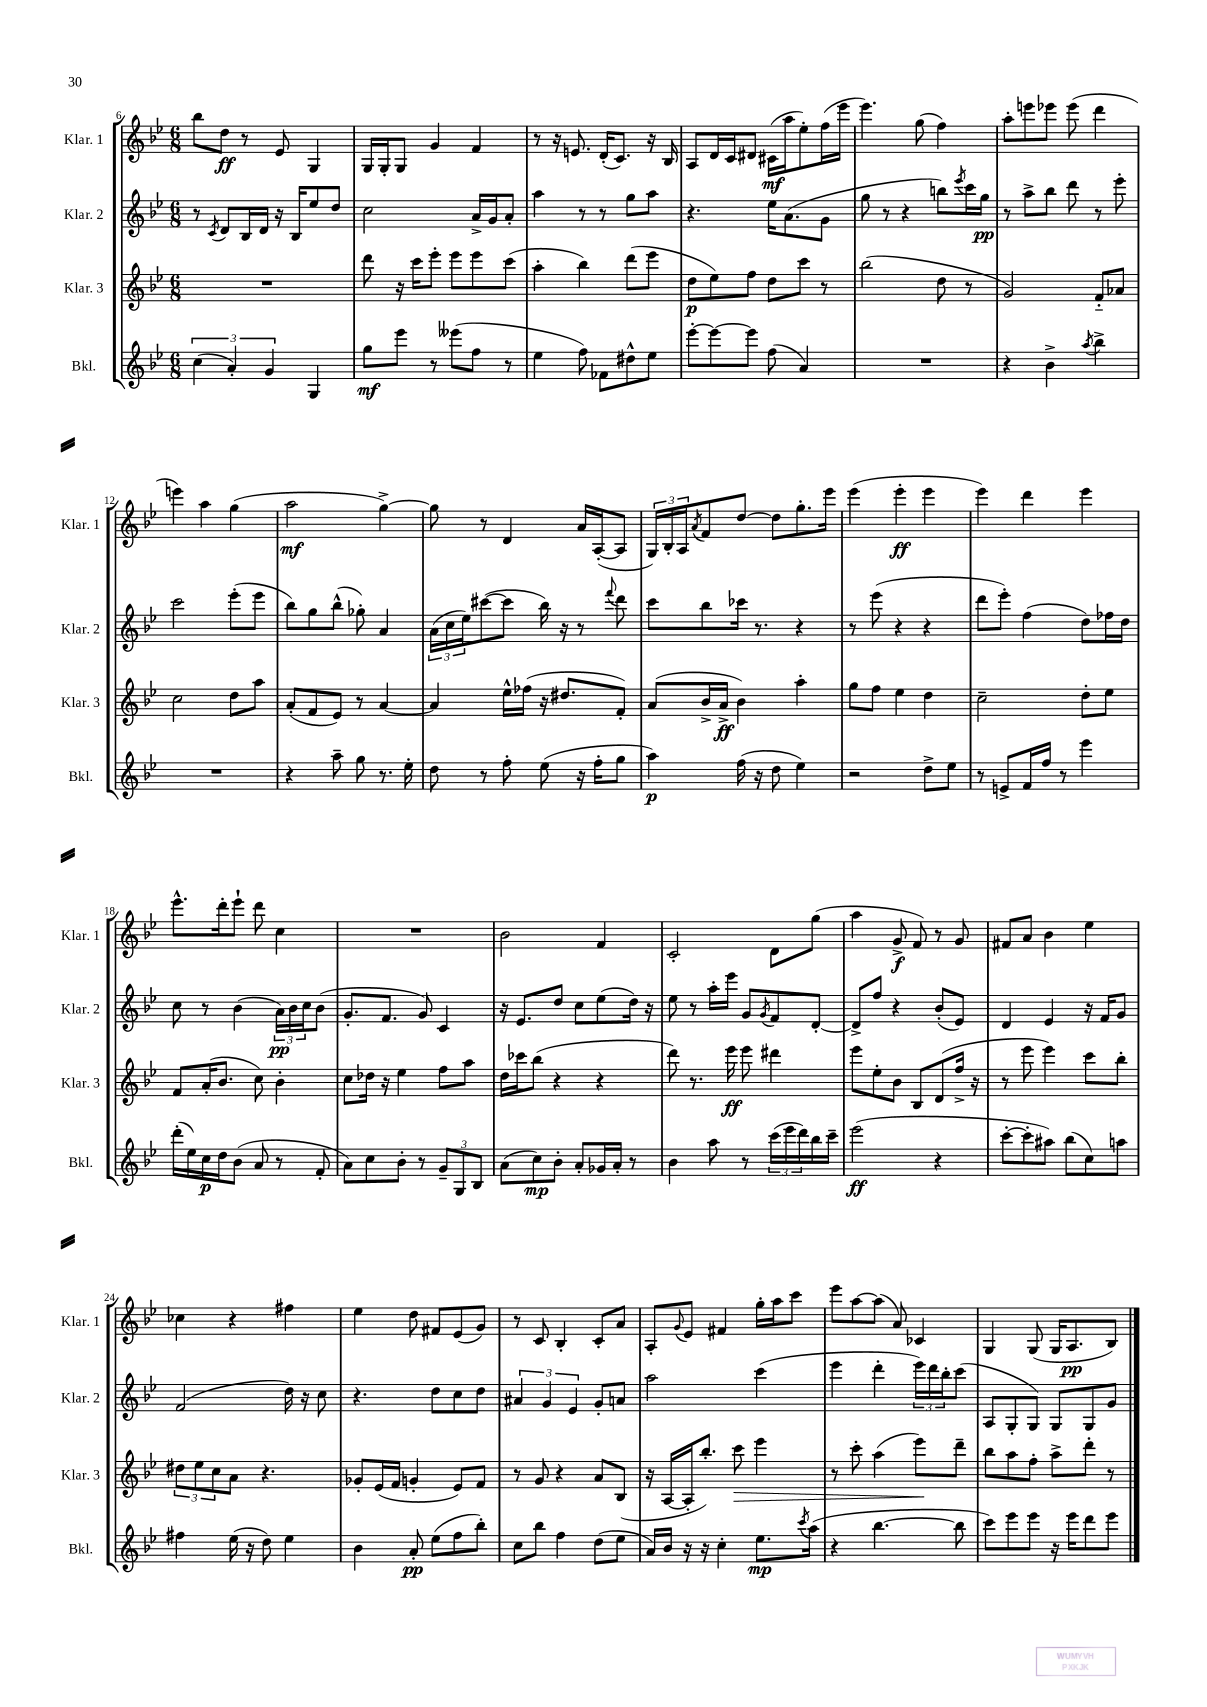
<<
\new StaffGroup <<
\new Staff = "s0" \with { instrumentName = "Klar. 1" shortInstrumentName = "Klar. 1" } {
    \clef treble \key bes \major \numericTimeSignature \time 6/8
    bes''8 d''8\ff r8 ees'8 g4 |
    g16 g16-. g8 g'4 f'4 |
    r8 r16 e'8. d'16-.( c'8.) r16 bes16 |
    a8 d'16 c'16 dis'8 cis'16\mf( a''16 ees''8-.) f''16( ees'''16 |
    ees'''4.) g''8( f''4) |
    a''8-. e'''8 ees'''8 ees'''8( d'''4 |
    e'''4) a''4 g''4( |
    a''2\mf g''4~->) |
    g''8 r8 d'4 a'16 a16~-.( a8 |
    \tuplet 3/2 { g16) bes16-. a16 } \acciaccatura { a'8 } f'8 d''8~ d''8 g''8.-. ees'''16 |
    ees'''4( ees'''4-.\ff ees'''4 |
    ees'''4) d'''4 ees'''4 |
    ees'''8.-^ d'''16-. ees'''8-! d'''8 c''4 |
    R2. |
    bes'2 f'4 |
    c'2-. d'8 g''8( |
    a''4 g'8->\f f'8) r8 g'8 |
    fis'8 a'8 bes'4 ees''4 |
    ces''4 r4 fis''4 |
    ees''4 d''8 fis'8 ees'8( g'8) |
    r8 c'8 bes4-. c'8-. a'8 |
    a8-. \appoggiatura { g'8 } ees'8 fis'4 g''16-. a''16 c'''8 |
    ees'''8 a''8~ a''8( a'8) ces'4 |
    g4 g8( g16 a8.\pp bes8) \bar "|." |
}
\new Staff = "s1" \with { instrumentName = "Klar. 2" shortInstrumentName = "Klar. 2" } {
    \clef treble \key bes \major \numericTimeSignature \time 6/8
    r8 \acciaccatura { c'8 } d'8 bes16 d'16 r16 bes16 ees''8 d''8 |
    c''2 a'16-> g'16 a'8-. |
    a''4 r8 r8 g''8 a''8 |
    r4. ees''16 a'8.( g'8 |
    g''8 r8 r4 b''8) \acciaccatura { ees'''8 } c'''16 g''16\pp |
    r8 a''8-> bes''8 d'''8 r8 ees'''8-. |
    c'''2 ees'''8-.( ees'''8 |
    bes''8) g''8 bes''8-^( ges''8-.) a'4 |
    \tuplet 3/2 { a'16( c''16 ees''16) } cis'''8~( cis'''8 bes''16) r16 r8 \appoggiatura { f'''8 } d'''8 |
    c'''8 bes''8 ces'''16 r8. r4 |
    r8 ees'''8( r4 r4 |
    d'''8 ees'''8-.) f''4( d''8) fes''16 d''16 |
    c''8 r8 bes'4( \tuplet 3/2 { a'16\pp) bes'16 c''16 } bes'8( |
    g'8.-. f'8. g'8) c'4 |
    r16 ees'8. d''8 c''8 ees''8( d''16) r16 |
    ees''8 r8 a''16-. ees'''16 g'8 \acciaccatura { g'8 } f'8 d'8~-. |
    d'8-> f''8 r4 bes'8-.( ees'8) |
    d'4 ees'4 r16 f'16 g'8 |
    f'2( d''16) r16 c''8 |
    r4. d''8 c''8 d''8 |
    \tuplet 3/2 { ais'4 g'4 ees'4 } g'8-. a'8 |
    a''2 c'''4( |
    ees'''4 d'''4-. \tuplet 3/2 { ees'''16) d'''16 bes''16-. } c'''8( |
    a8 g8-. g8) g8 g8 g'8 \bar "|." |
}
\new Staff = "s2" \with { instrumentName = "Klar. 3" shortInstrumentName = "Klar. 3" } {
    \clef treble \key bes \major \numericTimeSignature \time 6/8
    R2. |
    d'''8 r16 c'''16 ees'''8-. ees'''8 ees'''8 c'''8( |
    a''4-. bes''4) d'''8( ees'''8 |
    d''8\p ees''8) f''8 d''8 c'''8 r8 |
    bes''2( d''8 r8 |
    g'2) f'8-_ aes'8 |
    c''2 d''8 a''8 |
    a'8-.( f'8 ees'8) r8 a'4~ |
    a'4 ees''16-^ fes''16( r16 dis''8. f'8-.) |
    a'8( bes'16-> a'16->\ff bes'4) a''4-. |
    g''8 f''8 ees''4 d''4 |
    c''2-- d''8-. ees''8 |
    f'8 a'16-.( bes'8. c''8) bes'4-. |
    c''8 des''16 r16 ees''4 f''8 a''8 |
    d''16 ces'''16 bes''8( r4 r4 |
    d'''8) r8. ees'''16\ff ees'''8 dis'''4 |
    ees'''8 ees''8-. bes'8 bes8 d'8( f''16-> r16 |
    r8 ees'''8 ees'''4) c'''8 bes''8-. |
    \tuplet 3/2 { dis''8 ees''8 c''8 } a'8 r4. |
    ges'8-. ees'16( f'16 g'4-. ees'8) f'8 |
    r8 g'8 r4 a'8 bes8( |
    r16 a16~ a16-. bes''8.-.) c'''8\> ees'''4 |
    r8 c'''8-. a''4( ees'''8\!) d'''8-- |
    bes''8 a''8 f''8-. a''8-> d'''8-. r8 \bar "|." |
}
\new Staff = "s3" \with { instrumentName = "Bkl." shortInstrumentName = "Bkl." } {
    \clef treble \key bes \major \numericTimeSignature \time 6/8
    \tuplet 3/2 { c''4( a'4-.) g'4 } g4 |
    g''8\mf ees'''8 r8 eeses'''8( f''8 r8 |
    ees''4 f''8) fes'8 dis''8-^ ees''8 |
    ees'''8~-. ees'''8~ ees'''8 f''8( a'4) |
    R2. |
    r4 bes'4-> \acciaccatura { a''8 } bes''4-> |
    R2. |
    r4 a''8-- g''8 r8. ees''16-. |
    d''8 r8 f''8-. ees''8( r16 f''16-. g''8 |
    a''4\p) f''16( r16 d''8 ees''4) |
    r2 d''8-> ees''8 |
    r8 e'8-> f'16 f''16 r8 ees'''4 |
    d'''16-.( ees''16) c''16\p d''16 bes'8( a'8 r8 f'8-. |
    a'8) c''8 bes'8-. r8 \tuplet 3/2 { g'8-- g8 bes8 } |
    a'8( c''8\mp) bes'8-. a'8-. ges'16 a'16-. r8 |
    bes'4 a''8 r8 \tuplet 3/2 { c'''16( ees'''16 d'''16) } bes''16 c'''16-- |
    ees'''2\ff( r4 |
    c'''8~-. c'''8-. ais''8) bes''8( c''8) a''8 |
    fis''4 ees''16( r16 d''8) ees''4 |
    bes'4 a'8-.\pp ees''8( f''8 bes''8-.) |
    c''8 bes''8 f''4 d''8( ees''8 |
    a'16) bes'16 r16 r16 c''4-. ees''8.\mp \acciaccatura { c'''8 } a''16( |
    r4 bes''4.~ bes''8 |
    c'''8) ees'''8 ees'''8 r16 ees'''16 d'''8 ees'''8 \bar "|." |
}
>>
>>
\layout { \context { \Score currentBarNumber = #6 } }
